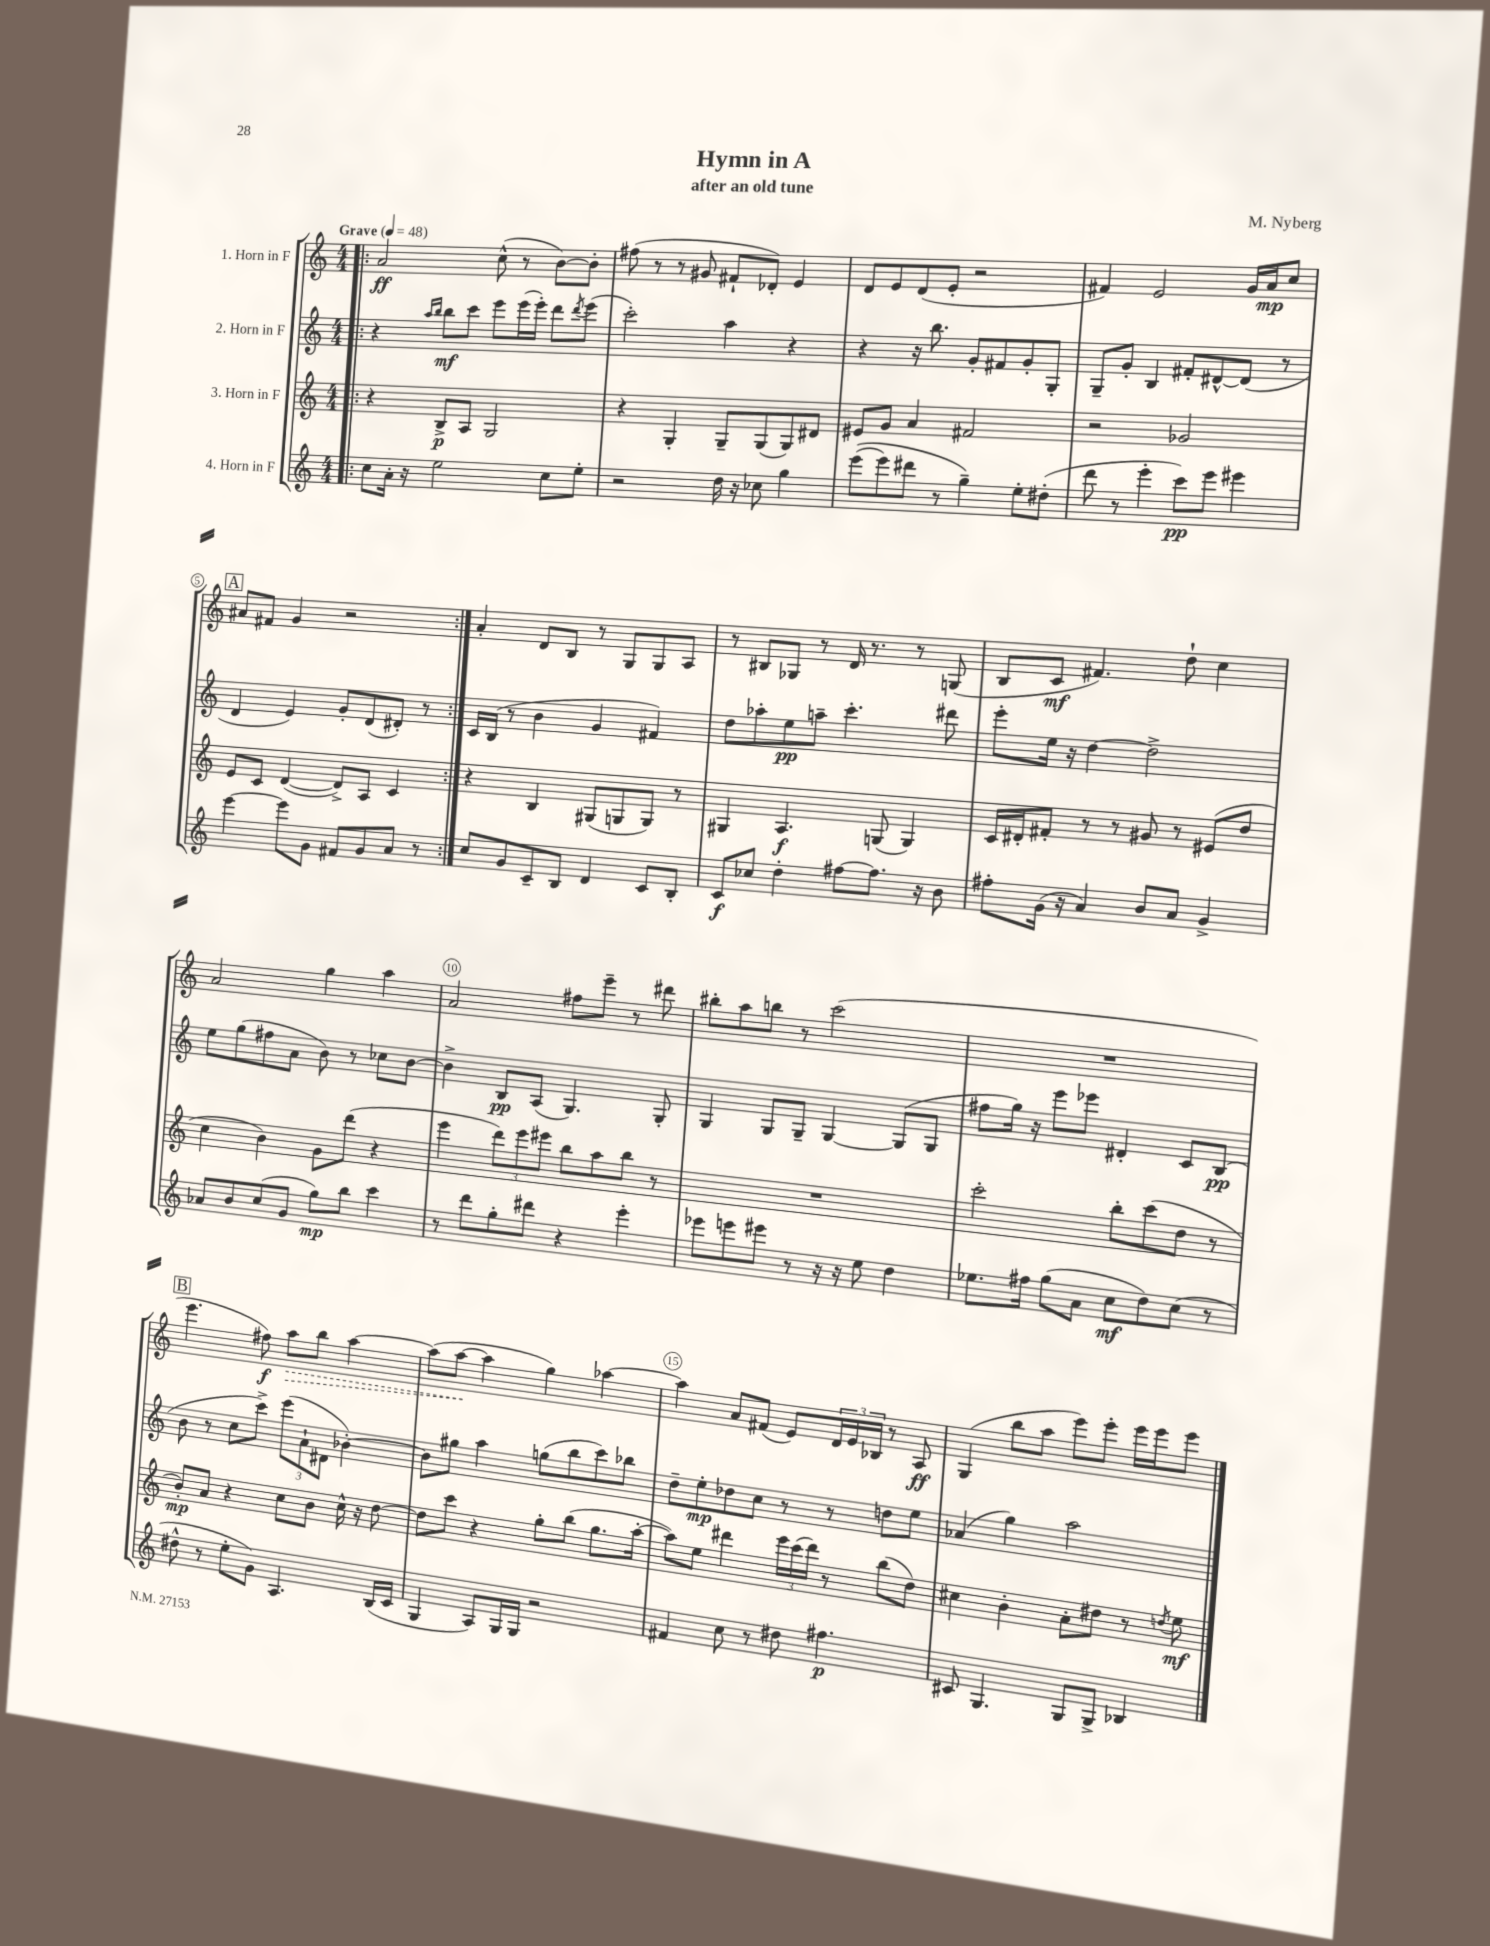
\header { title = "Hymn in A" composer = "M. Nyberg" subtitle = "after an old tune" }
<<
\new StaffGroup <<
\new Staff = "s0" \with { instrumentName = "1. Horn in F" } {
    \clef treble \key c \major \numericTimeSignature \time 4/4 \tempo "Grave" 4 = 48
    \repeat volta 2 { \bar ".|:" a'2\ff c''8-^( r8 b'8~) b'8-. |
    fis''8( r8 r8 gis'8 fis'8-! des'8-.) e'4 |
    d'8 e'8 d'8( e'8-. r2 |
    fis'4) e'2 g'16 a'16\mp c''8 |
    \mark \markup { \box "A" } ais'8 fis'8 g'4 r2 | }
    a'4-. d'8 b8 r8 g8 g8 a8 |
    r8 bis8 ges8 r8 d'16 r8. r8 g8( |
    b8 c'8\mf fis'4.) d''8-! c''4 |
    a'2 g''4 a''4 |
    a'2 fis''8 e'''8-- r8 dis'''8 |
    bis''8-. a''8 b''8 r8 c'''2( |
    R1 |
    \mark \markup { \box "B" } e'''4. fis''8\f) \once \override Hairpin.style = #'dashed-line a''8\> b''8 a''4~ |
    a''8( a''8~\! a''4 g''4) aes''4~ |
    aes''4 a'8 fis'8( e'8) \tuplet 3/2 { d'16 e'16 bes16 } r8 a8\ff |
    g4( b''8 a''8 e'''8) e'''8-. e'''16 e'''16 e'''8 \bar "|." |
}
\new Staff = "s1" \with { instrumentName = "2. Horn in F" } {
    \clef treble \key c \major \numericTimeSignature \time 4/4
    \repeat volta 2 { \bar ".|:" r4 \grace { a''16 b''16 } b''8\mf c'''8 e'''8 e'''16( e'''16-.) d'''8 \acciaccatura { d'''8 } e'''8( |
    c'''2-.) a''4 r4 |
    r4 r16 b''8. g'8-. fis'8 g'8-. g8-. |
    g8-- g'8-. b4 fis'8-. dis'8~-^ dis'8( r8 |
    \mark \markup { \box "A" } d'4 e'4) g'8-. d'8( dis'8-.) r8 | }
    c'16 b16( r8 b'4 g'4 fis'4) |
    d''8 aes''8-. e''8\pp a''8-- c'''4.-. dis'''8 |
    e'''8-. e''16 r16 d''4~ d''2-> |
    e''8 g''8( fis''8 a'8 b'8) r8 ces''8 b'8~ |
    b'4-> b8\pp a8( g4.) g8-. |
    g4 g8 g8-- g4~ g8( g8 |
    fis''8 g''16) r16 e'''8 ees'''8 dis'4-. c'8 b8\pp( |
    \mark \markup { \box "B" } b'8 r8 c''8 c'''8->) \tuplet 3/2 { e'''8( a'8-! dis'8 } bes'4~-.) |
    bes'8 gis''8 a''4 g''8( b''8 c'''8) bes''8 |
    d''8-- e''8-.\mp des''8 c''8 r8 r8 d''8 e''8 |
    aes'4( g''4) a''2 \bar "|." |
}
\new Staff = "s2" \with { instrumentName = "3. Horn in F" } {
    \clef treble \key c \major \numericTimeSignature \time 4/4
    \repeat volta 2 { \bar ".|:" r4 b8->\p a8 g2 |
    r4 g4-. g8-- g8( g8) dis'8 |
    eis'8 g'8 a'4 fis'2 |
    r2 ges'2 |
    \mark \markup { \box "A" } e'8 c'8 d'4~( d'8->) a8 c'4 | }
    r4 b4 gis8( g8 g8) r8 |
    gis4 a4.\f g8( g4) |
    c'16 dis'16-. fis'8-. r8 r8 gis'8 r8 eis'8( d''8 |
    c''4 b'4) g'8 d'''8( r4 |
    e'''4 \tuplet 3/2 { d'''8) e'''8 eis'''8 } b''8 a''8 b''8 r8 |
    R1 |
    c'''2-. b''8-. c'''8( d''8 r8 |
    \mark \markup { \box "B" } b'8-.\mp) a'8 r4 c''8 b'8 c''16-^ r16 d''8~ |
    d''8 c'''8 r4 g''8-. b''8( g''8. a''16~-. |
    a''8) e''8 dis'''4 \tuplet 3/2 { e'''16 c'''16( dis'''16) } r8 b''8( d''8) |
    cis''4 b'4-. a'8-. dis''8 r8 \acciaccatura { d''8 } e''8\mf \bar "|." |
}
\new Staff = "s3" \with { instrumentName = "4. Horn in F" } {
    \clef treble \key c \major \numericTimeSignature \time 4/4
    \repeat volta 2 { \bar ".|:" c''8 a'16-. r16 e''2 c''8 e''8-. |
    r2 d''16 r16 ces''8 g''4 |
    e'''8(\( e'''8) dis'''8 r8 g''4--\) e''8-. dis''8-.( |
    d'''8 r8 e'''4-. c'''8\pp) e'''8 eis'''4 |
    \mark \markup { \box "A" } e'''4~ e'''8 g'8 fis'8 g'8 a'8 r8 | }
    c''8 g'8 c'8-- b8 d'4 c'8 b8-. |
    c'8\f ces''8 d''4-. fis''8~ fis''8. r16 b'8 |
    fis''8-. g'16( r16 a'4) b'8 a'8 g'4-> |
    aes'8 b'8 c''8( g'8 g''8\mp) b''8 c'''4 |
    r8 d'''8 g''8-. dis'''8 r4 e'''4-. |
    ees'''8 e'''8 eis'''8 r8 r16 r16 e''8 d''4 |
    ees''8. fis''16 g''8( a'8 c''8\mf d''8) c''8( r8 |
    \mark \markup { \box "B" } dis''8-^ r8 e''8-. g'8) a4. b16( c'16 |
    g4 a8) g16 g16 r2 |
    fis'4 c''8 r8 dis''8 fis''4.\p |
    cis'8 g4. g8 g8-> bes4 \bar "|." |
}
>>
>>
\layout { \context { \Score \override BarNumber.break-visibility = ##(#f #t #t) barNumberVisibility = #(every-nth-bar-number-visible 5) \override BarNumber.stencil = #(make-stencil-circler 0.1 0.3 ly:text-interface::print) } }
